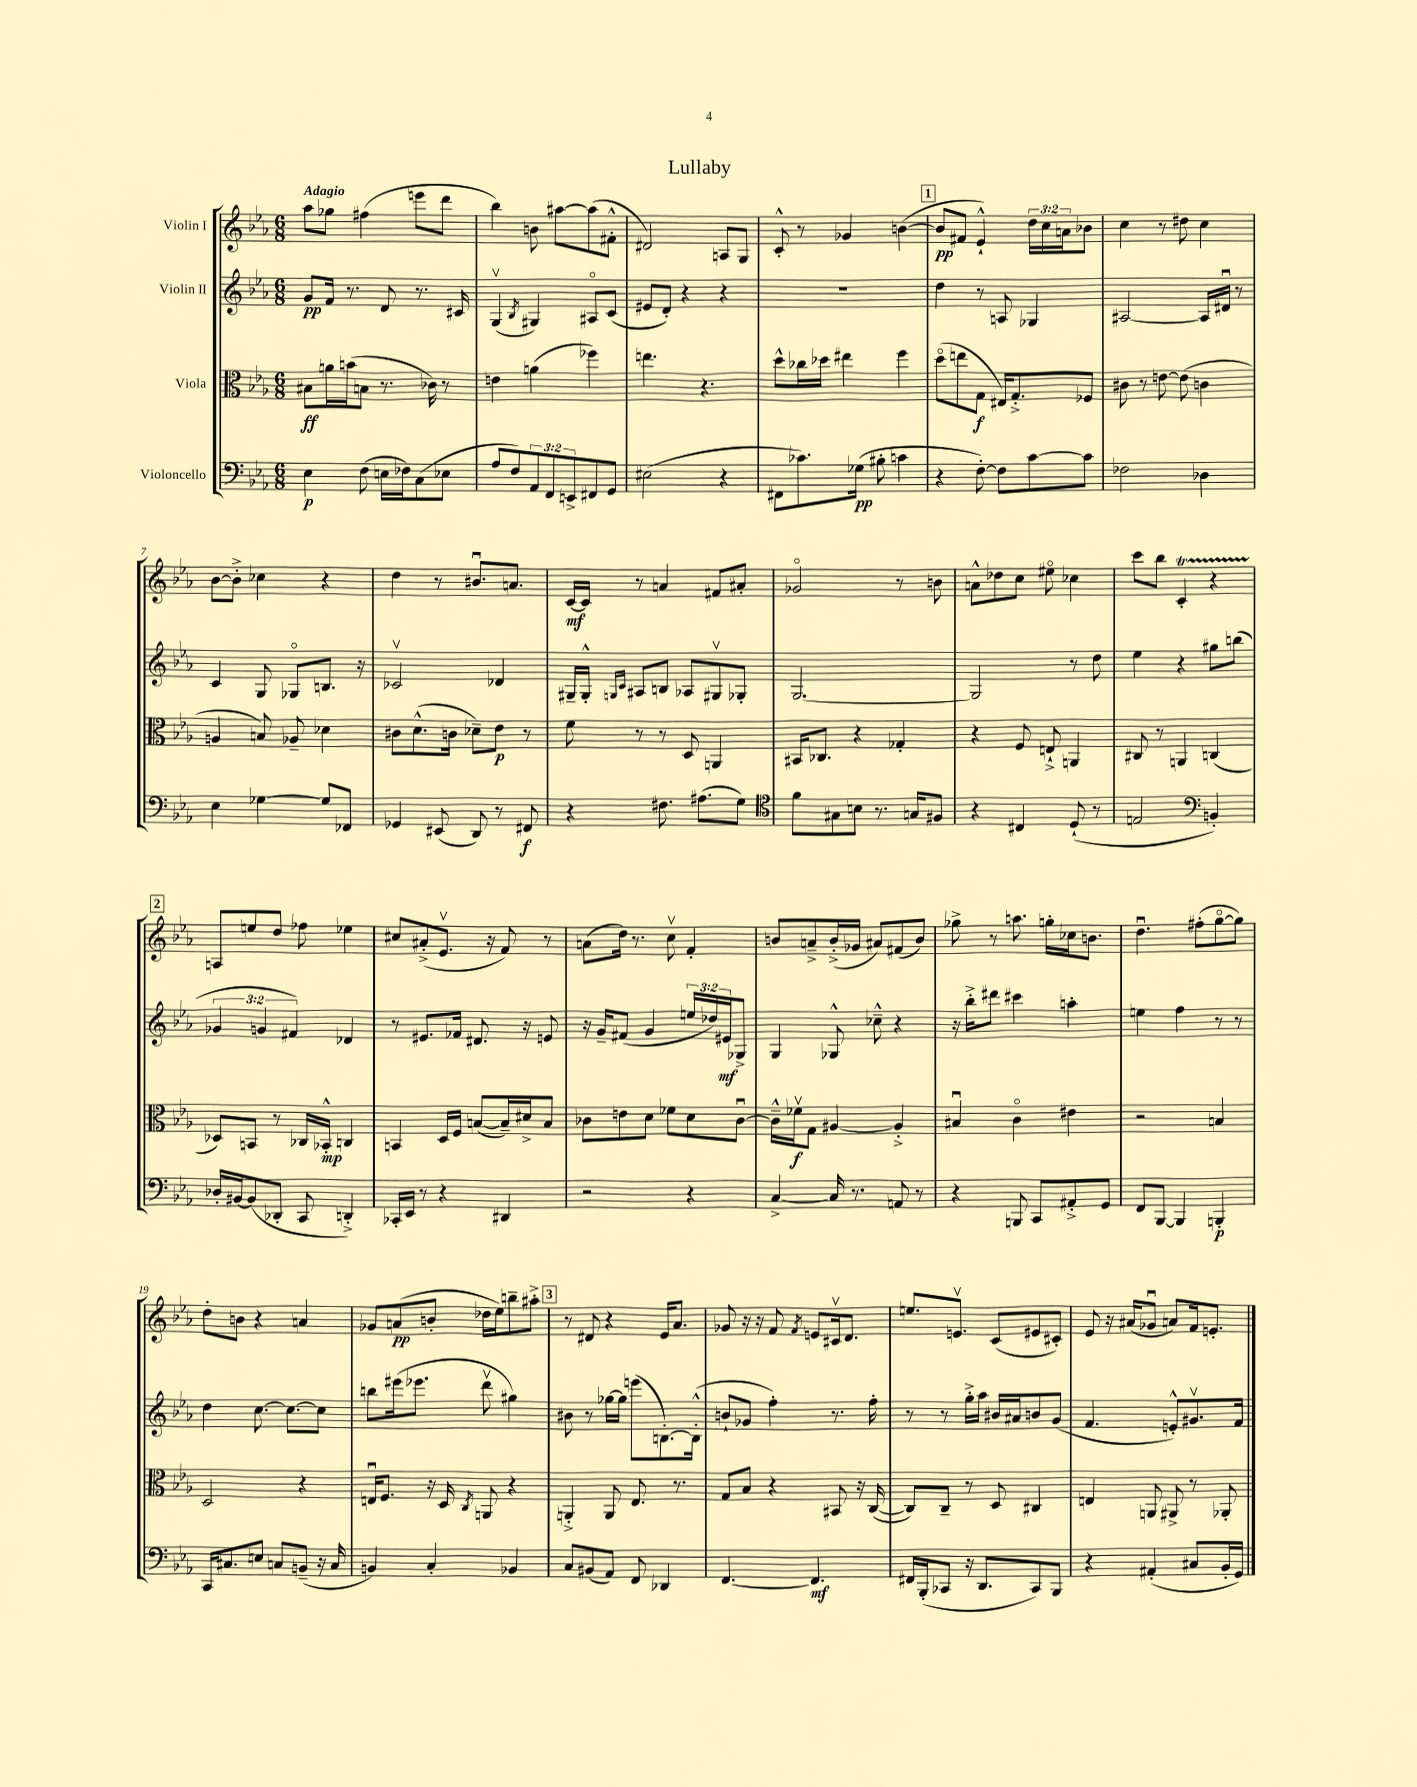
\header { title = "Lullaby" }
<<
\new StaffGroup <<
\new Staff = "s0" \with { instrumentName = "Violin I" } {
    \clef treble \key ees \major \numericTimeSignature \time 6/8 \override Staff.TupletNumber.text = #tuplet-number::calc-fraction-text \tempo "Adagio"
    aes''8 ges''8 fis''4( e'''8 d'''8 |
    bes''4) b'8 ais''8~ ais''8( fis'8-.-^ |
    dis'2) a8 g8 |
    c'8-.-^ r8 ges'4 b'4~( |
    \mark \markup { \box "1" } b'8\pp fis'8 ees'4-!-^) \tuplet 3/2 { d''16 c''16 a'16 } bes'8 |
    c''4 r8 dis''8 c''4 |
    bes'8~ bes'8-.-> ces''4 r4 |
    d''4 r8 bis'8.\downbow a'8. |
    c'16~\mf c'16 r8 a'4 fis'8 ais'8-. |
    ges'2\flageolet r8 b'8 |
    a'8-^ des''8 c''8 eis''8\flageolet ces''4 |
    c'''8 bes''8 c'4-.\startTrillSpan r4 |
    \mark \markup { \box "2" } a8\stopTrillSpan e''8 d''8 fes''8 ees''4 |
    cis''8 ais'8-.->( ees'8.\upbow r16 f'8) r8 |
    a'8( d''16) r8. c''8\upbow f'4-. |
    b'8 a'8---> b'16-.->( ges'16 ais'8) fis'8( b'8) |
    ges''8-> r8 a''8. g''16-. ces''16 b'8. |
    d''4.\downbow fis''8-.( g''8~\flageolet g''8) |
    d''8-. b'8 r4 a'4 |
    ges'8 a'8\pp( b'8-. des''16 ees''16) b''8-- ais''8-.-> |
    \mark \markup { \box "3" } r8 dis'8 r4 ees'16 aes'8. |
    ges'8 r16 r16 f'8 \acciaccatura { f'8 } e'8 cis'16\upbow d'8. |
    e''8. e'8.\upbow c'8( eis'8 cis'8-.) |
    ees'8 r16 ais'16( ges'8\downbow a'8) f'16 e'8.-. \bar "|." |
}
\new Staff = "s1" \with { instrumentName = "Violin II" } {
    \clef treble \key ees \major \numericTimeSignature \time 6/8 \override Staff.TupletNumber.text = #tuplet-number::calc-fraction-text
    g'8\pp f'16 r8. d'8 r8. cis'16 |
    g4\upbow( \acciaccatura { bes8 } gis4) ais8\flageolet c'8( |
    eis'8 d'8-.) r4 r4 |
    R2. |
    \mark \markup { \box "1" } d''4 r8 a8 ges4 |
    ais2~ ais16 dis'16\downbow r8 |
    c'4 g8 ges8\flageolet b8. r16 |
    ces'2\upbow des'4 |
    gis16-- gis16-.-^ \grace { g16 c'16 } ais8 b8 aes8 gis8\upbow ges8-. |
    g2.~ |
    g2 r8 d''8 |
    ees''4 r4 gis''8 b''8( |
    \mark \markup { \box "2" } \tuplet 3/2 { ges'4 g'4 fis'4) } des'4 |
    r8 eis'8. fes'16 dis'8. r16 e'8 |
    r16 g'16-- fis'8( g'4 \tuplet 3/2 { e''16 des''16) eis'16\mf } ges8-> |
    g4 ges8-^ ces''8---^ r4 |
    r16 bes''16-.-> dis'''8 cis'''4 a''4-. |
    e''4 f''4 r8 r8 |
    d''4 c''8.~ c''8.~ c''8 |
    b''8 eis'''16( ees'''8. d'''8\upbow gis''4) |
    \mark \markup { \box "3" } bis'8 r8 ges''16~ ges''16 e'''8( b8.~-.) b16-.-^( |
    b'8-! ges'8 f''4-.) r8. f''16-. |
    r8 r8 g''16-.-> aes''16 bis'16 ais'16 b'8 g'8( |
    f'4. e'8-.-^) gis'8.\upbow f'16 \bar "|." |
}
\new Staff = "s2" \with { instrumentName = "Viola" } {
    \clef alto \key ees \major \numericTimeSignature \time 6/8
    bis8\ff a'16 b'16( b8 r8. ces'16) r8 |
    e'4 a'4( fes''4) |
    e''4. r4. |
    d''8-^ ces''16 des''16 eis''4 f''4 |
    \mark \markup { \box "1" } d''8\flageolet( e''8 g8\f eis16) g8.-.-> fes8 |
    cis'8 r8 e'8~ e'8( c'4 |
    a4 b8) aes8-- des'4 |
    cis'8 d'8.-^( c'16 des'8--) ees'8\p r8 |
    f'8 r8 r8 d8 a,4 |
    bis,16 ces8. r4 ges4-. |
    r4 f8 e8-!-> a,4 |
    cis8 r8 a,4 c4( |
    \mark \markup { \box "2" } des8) b,8 r8 ces16 bes,16-.-^\mp c4 |
    b,4 d16 f16 b8~( b16--) dis'16-> b8 |
    ces'8 e'8 d'8 fes'8 d'8 ces'8~\downbow |
    ces'16---^ fes'16\upbow\f g8 ais4~ ais4-.-> |
    bis4\downbow c'4\flageolet eis'4 |
    r2 b4 |
    d2 r4 |
    e16\downbow f8. r16 d16 \acciaccatura { c8 } a,8 r4 |
    \mark \markup { \box "3" } a,4-.-> a,8 ees8. r8. |
    g8 bes8 r4 bis,8 r16 c16~( |
    c8) c8-- r8 d8 cis4 |
    e4 a,8 ais,8-> r8 aes,8-. \bar "|." |
}
\new Staff = "s3" \with { instrumentName = "Violoncello" } {
    \clef bass \key ees \major \numericTimeSignature \time 6/8 \override Staff.TupletNumber.text = #tuplet-number::calc-fraction-text
    ees4\p f8( e16 fes16) c8( ees8 |
    aes8 f8) \tuplet 3/2 { aes,8 f,8 e,8-> } fis,8 g,8 |
    eis2( r4 |
    fis,8 ces'8.) ges16\pp( bis8-. c'4 |
    \mark \markup { \box "1" } r4 f8~-.) f8 c'8~ c'8 |
    fes2 des4 |
    ees4 ges4~ ges8 fes,8 |
    ges,4 eis,8( d,8) r8 fis,8\f |
    r4 fis8. ais8.( g8) |
    \clef tenor f'8 gis8 b8 r8. g16 fis8 |
    r4 cis4 d8-!( r8 |
    e2 \clef bass b,4-.) |
    \mark \markup { \box "2" } des16-. bis,16~ bis,8( des,8-. c,8 d,4-.->) |
    ces,16-. ees,16 r8 r4 dis,4 |
    r2 r4 |
    c4~-> c16 r8. a,8 r8 |
    r4 b,,8 c,8 ais,8-.-> g,8 |
    f,8 bes,,8~ bes,,4 b,,4-.\p |
    c,16 cis8. e8 c8 b,8--( r16 c16 |
    b,4) c4-. bes,4 |
    \mark \markup { \box "3" } c8 bis,8( aes,8) f,8 des,4 |
    f,4.~ f,4.\mf |
    fis,16 bes,,16-.( ces,8 r16 d,8. ces,8) bes,,8 |
    r4 ais,4-.( cis8 bes,16-. g,16) \bar "|." |
}
>>
>>
